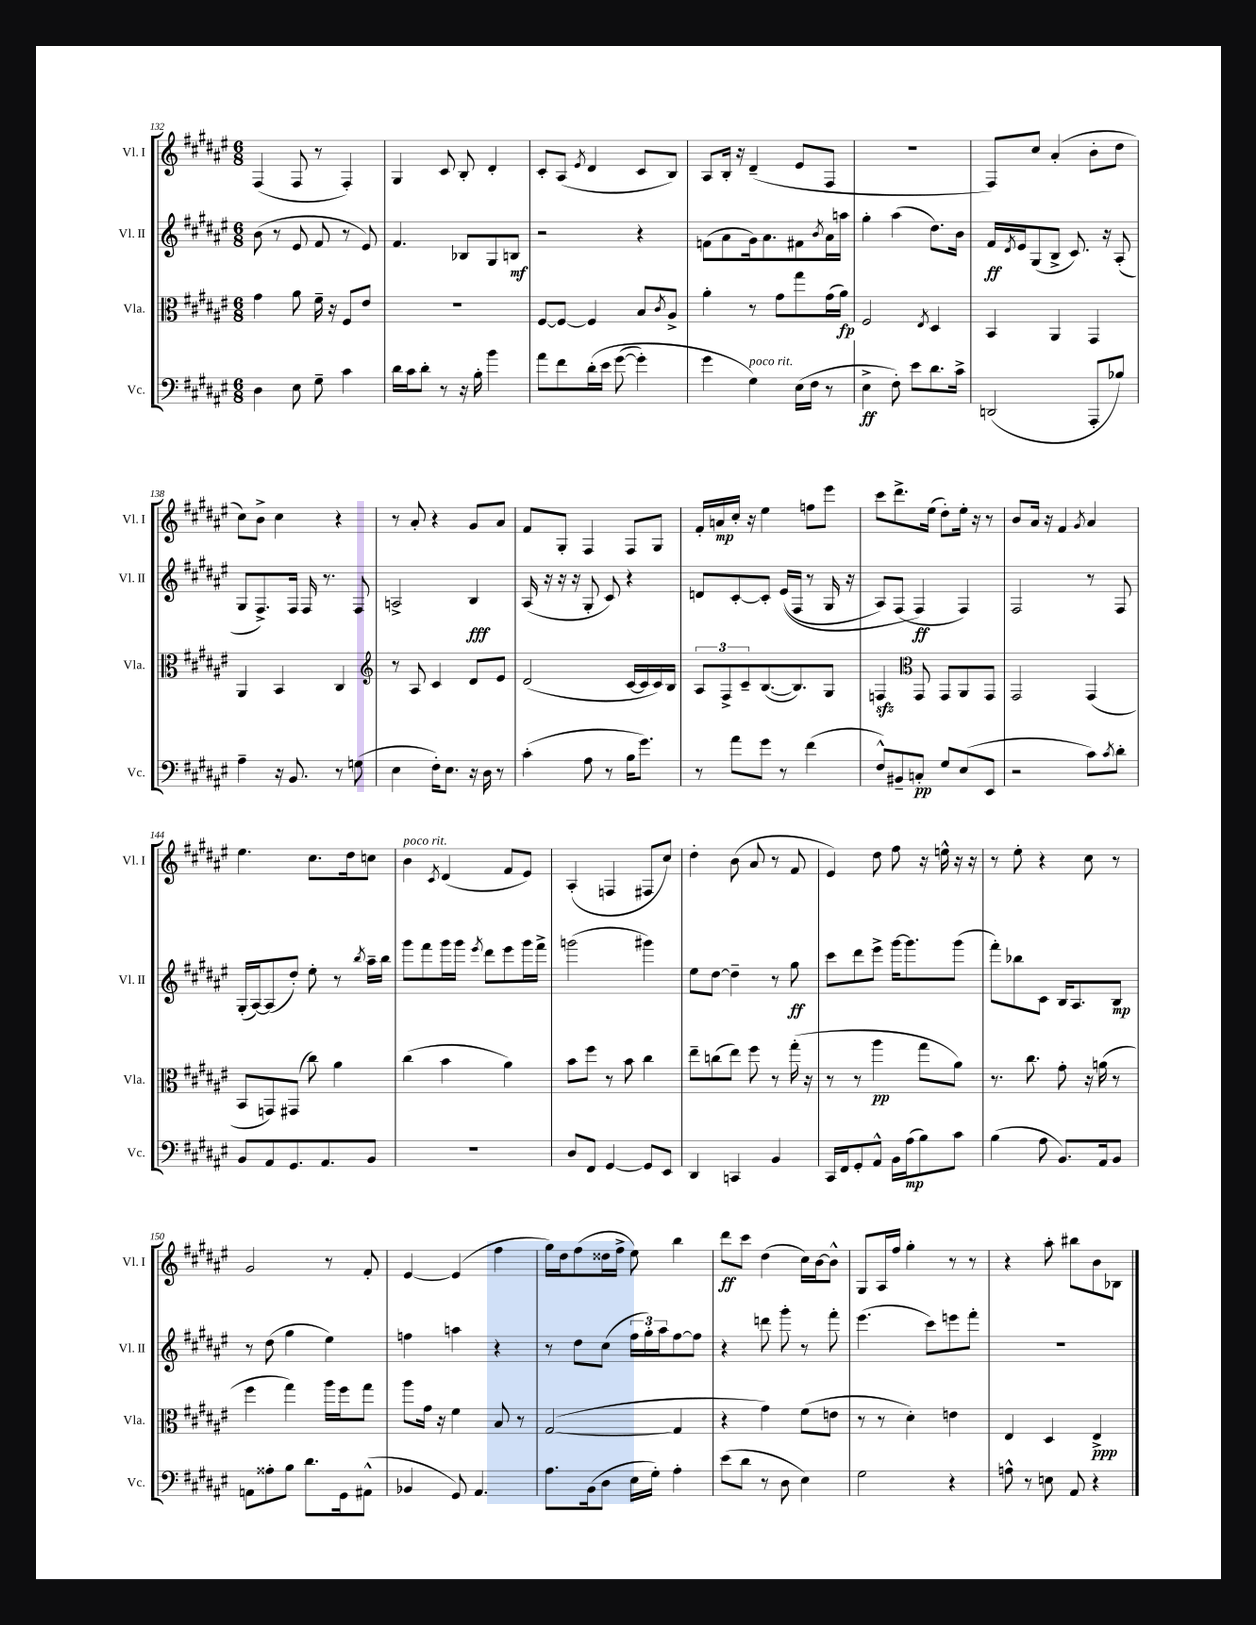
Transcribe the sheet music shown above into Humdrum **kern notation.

**kern	**kern	**kern	**kern
*staff4	*staff3	*staff2	*staff1
*clefF4	*clefC3	*clefG2	*clefG2
*k[f#c#g#d#a#e#]	*k[f#c#g#d#a#e#]	*k[f#c#g#d#a#e#]	*k[f#c#g#d#a#e#]
*M6/8	*M6/8	*M6/8	*M6/8
4D#	4g#	(8b	(4F#
.	.	8r	.
8E#	8a#	8e#	8F#
8G#~	16f#~	8f#	8r
.	16r	.	.
4c#	8F#	8r	4F#')
.	8e#	8e#)	.
=	=	=	=
16d#	2.r	4.f#	4G#
16c#	.	.	.
8d#'	.	.	.
8r	.	.	8c#
16r	.	8B-	8B'
16B'	.	.	.
4b	.	8G#	4d#'
.	.	8B	.
=	=	=	=
8a#	[8F#	2r	8c#'
8f#	8F#_	.	(8A#
.	.	.	8qe#
&(16d#'	4F#]	.	4d#
16e#	.	.	.
([8g#	.	.	.
4g#'])	8B	4r	8c#
.	8qc#	.	.
.	8A#^	.	8B)
=	=	=	=
4g#	4a#'	(8f	8A#
.	.	8a#	16B'
.	.	.	16r
4G#&)	8r	16g#)	(4d#~
.	.	8.a#	.
.	8g#	.	.
(16E#	8gg#	8f#	8e#
16F#	.	.	.
.	.	8qb	.
8r	(16g#	16a#	8F#
.	16a#)	16aa	.
=	=	=	=
4E#^	2F#	4gg#'	2.r
8F#')	.	(4aa#	.
8e#	.	.	.
.	8qE#	.	.
8.d#	4D#	8.dd#)	.
16c#^	.	16b	.
=	=	=	=
(2DD	4BB	16f#	8F#)
.	.	8qd#	.
.	.	16e#	.
.	.	(8G#	8cc#
.	4AA#	8B^	(4a#'
.	.	8.c#)	.
8AAA#'	4GG#	.	8b'
.	.	16r	.
8B-)	.	(8A#'	8dd#
=	=	=	=
4A#~	4AA#	8G#	8cc#)
.	.	8.F#^)	8b^
16r	4BB	.	4cc#
8.BB	.	16F#	.
.	.	16F#	.
.	.	8.r	.
8r	4C#	.	4r
(8G	.	8F#	.
=	=	=	=
*	*clefG2	*	*
4E#	8r	2A^	8r
.	8A#	.	8a#'
16F#')	4c#	.	4r
8.E#	.	.	.
16r	8d#	4B	8g#
16D#	.	.	.
8r	8e#	.	8a#
=	=	=	=
(4c#'	(2d#	(16A#	8f#
.	.	16r	.
.	.	16r	8G#'
.	.	16r	.
8A#	.	8G#'	4F#
8r	.	8c#)	.
16B	[16c#	4r	8F#
8.g#)	16c#]	.	.
.	16c#)	.	8G#
.	16B	.	.
=	=	=	=
8r	12A#	8d	16f#'
.	.	.	16a
.	12F#^	.	.
8a#	.	[8c#'	16cc#'
.	12c#~	.	.
.	.	.	16r
8g#	([8.B	8c#']	4ee#
8r	.	&((16e#	.
.	8.B])	16F#	.
(4f#	.	8r	8ff
.	8G#	16G#	8eee#
.	.	16r	.
=	=	=	=
8F#^^)	4F	8A#)	8ccc#
8BB#~	.	(8F#	8.ddd#^
*	*clefC3	*	*
8C'	8GG#	4F#&)	.
.	.	.	(16ee#
8G#	8GG#	.	8dd#')
(8E#	8AA#	4F#)	16ee#'
.	.	.	16r
8EE#	8GG#	.	8r
=	=	=	=
2r	2GG#	2F#	8b
.	.	.	16a#
.	.	.	16r
.	.	.	4f#
.	.	.	8qg#
8c#)	(4GG#	8r	4a#
8qc#	.	.	.
8d#'	.	8F#	.
=	=	=	=
8BB	8BB	(16G#'	4.ee#
.	.	[16A#)	.
8AA#	8GG)	(8A#]	.
8.GG#	(8GG#	8dd#')	.
.	8cc#)	8ee#'	8.cc#
8.AA#	.	.	.
.	4a#	8r	.
.	.	.	16dd#
.	.	8qbb	.
8BB	.	16aa#~	8cc
.	.	16bb	.
=	=	=	=
2.r	(4cc#	8ggg#	4b
.	.	8fff#	.
.	.	.	8qc#
.	4b	16ggg#	(4d#
.	.	16ggg#	.
.	.	8qeee#	.
.	.	8ddd#	.
.	4a#)	8eee#	8f#
.	.	16ggg#	8e#)
.	.	16fff#^	.
=	=	=	=
8D#	8b	(2ggg	(4A#'
8FF#	8ff#	.	.
[4GG#	8r	.	4F
.	8b	.	.
8GG#]	4cc#	4ggg#)	8F#
8EE#	.	.	8cc#)
=	=	=	=
4DD#	8ee#~	8ee#	4dd#'
.	(8cc	[8dd#	.
4CC	8ee#)	4dd#~]	(8b
.	8ff#	.	8a#
4BB	8r	8r	8r
.	(16gg#'	8gg#	8f#
.	16r	.	.
=	=	=	=
16CC#	8r	8ccc#	4e#)
16FF#	.	.	.
8GG#'	8r	8ddd#	.
8AA#^^	4aa#	8eee#^	8dd#
16BB	.	[16ggg#	8ff#
(16A#	.	8.ggg#]	.
8B)	8gg#	.	16r
.	.	.	16ee^^
8c#	8a#)	(8ggg#	16r
.	.	.	16r
=	=	=	=
(4B	8.r	8fff#')	8r
.	.	8bb-	8ee#'
.	8.cc#	.	.
8A#	.	8c#	4r
8.BB)	8g#'	16B	.
.	.	8.A#	.
.	16r	.	8cc#
16AA#	(16a	.	.
8BB	8r	8B	8r
=	=	=	=
8AA	4ff#	8r	2g#
8A##'	.	(8dd#	.
8B	4gg#)	4gg#	.
8.d#	.	.	.
.	16aa#	4ee#)	8r
16GG#	16ff#	.	.
(8AA#^^	8gg#	.	8f#'
=	=	=	=
4BB-	8aa#	4ff	[4e#
.	16g#	.	.
.	16r	.	.
8GG#)	4f#	4aa	(4e#]
4.AA#	.	.	.
.	8B	4r	4ff#
.	8r	.	.
=	=	=	=
8.A#	([2G#	8r	16gg#)
.	.	.	16dd#
.	.	8dd#	(8ff#
(16BB	.	.	.
8D#	.	(8cc#	16dd##
.	.	.	16ff#^
16E#	.	24ff#	8ee#)
.	.	24gg#')	.
16G#')	.	.	.
.	.	24aa#	.
4A#'	4G#]	[8ff#	4bb
.	.	8ff#]	.
=	=	=	=
(8e#	4r	4r	8ddd#
8d#	.	.	8ccc#
8r	4g#)	8ddd	(4dd#
8D#	.	8ggg#'	.
4E#)	(8f#	8r	16cc#)
.	.	.	[16b
.	8e	8fff#'	8b^^]
=	=	=	=
2G#	8r	(4.eee#	8G#
.	8r	.	16A#
.	.	.	16ff#
.	4d#')	.	4gg#'
.	.	8ccc#)	.
4r	4e	8eee	8r
.	.	8fff#'	8r
=	=	=	=
8A^^	4E#	2.r	4r
8r	.	.	.
8E	4D#	.	8aa#'
8AA#	.	.	8bb#
4r	4E#^	.	8b
.	.	.	8B-
==	==	==	==
*-	*-	*-	*-
